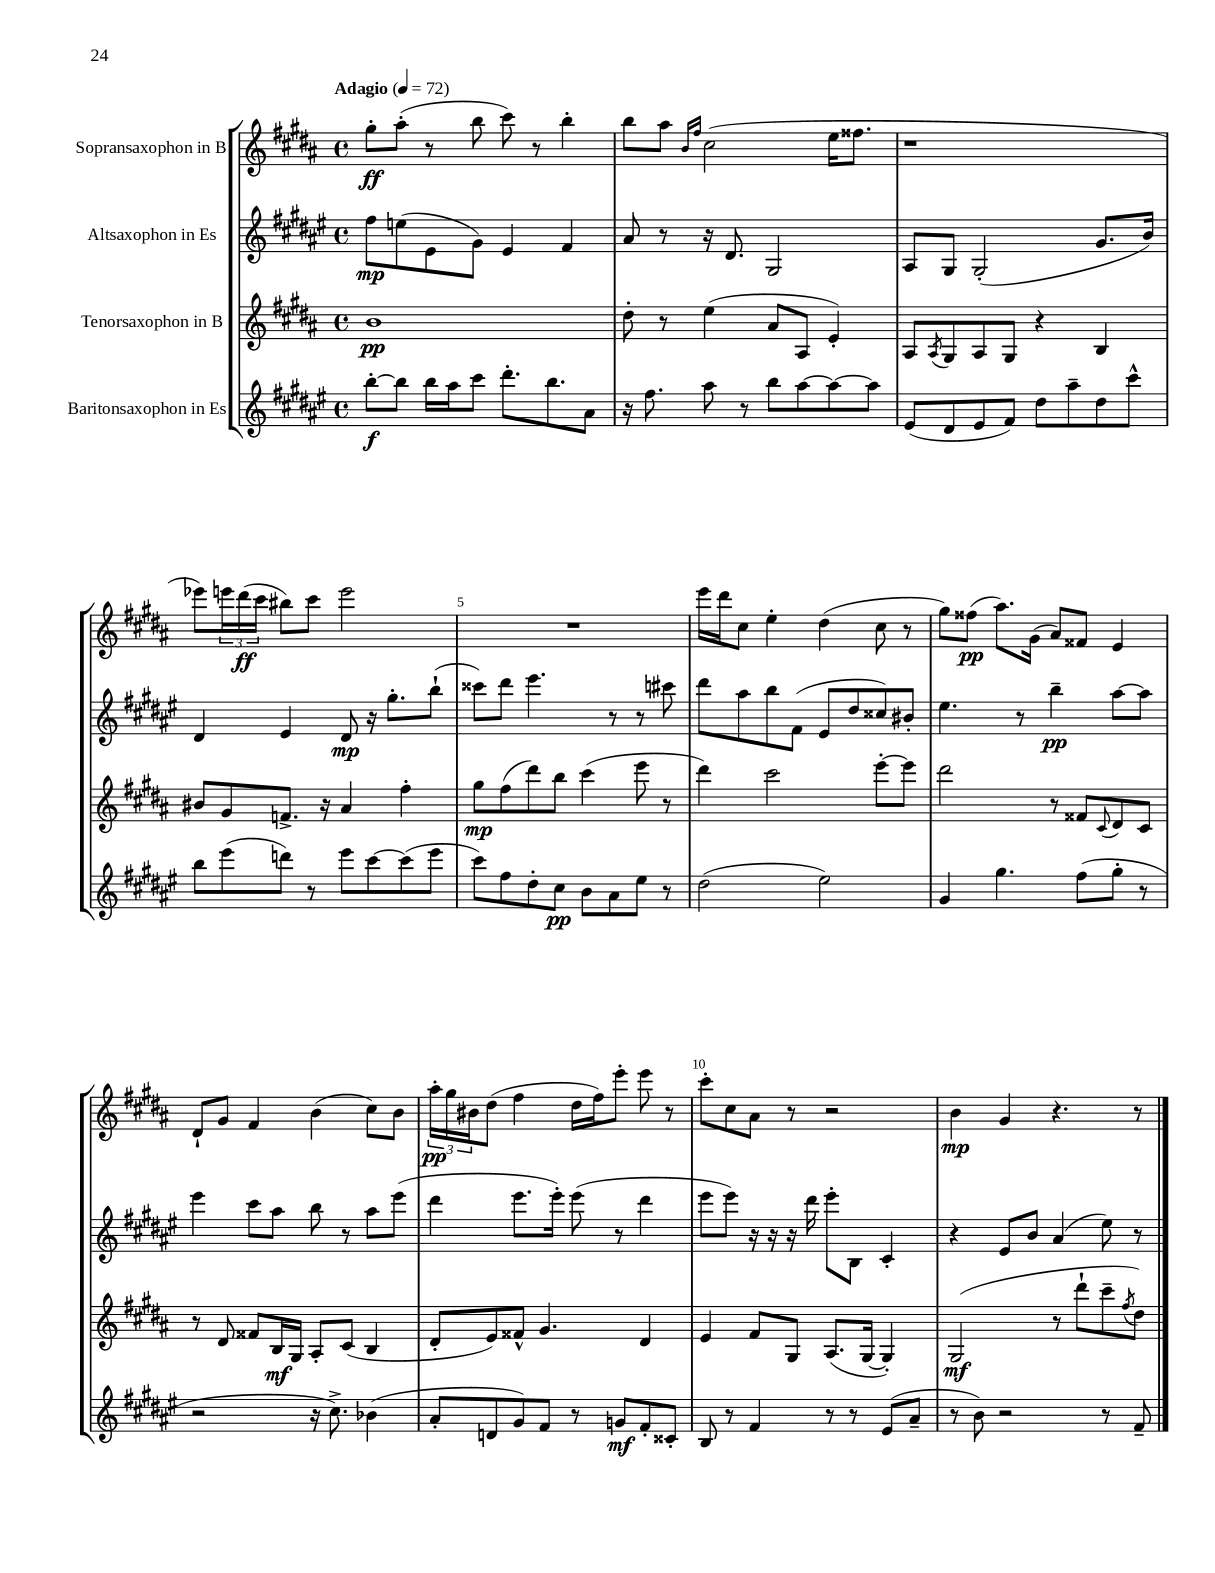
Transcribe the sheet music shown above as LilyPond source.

<<
\new StaffGroup <<
\new Staff = "s0" \with { instrumentName = "Sopransaxophon in B" } {
    \clef treble \key b \major \defaultTimeSignature \time 4/4 \tempo "Adagio" 4 = 72
    gis''8-.\ff ais''8-.( r8 b''8 cis'''8) r8 b''4-. |
    b''8 ais''8 \grace { b'16 fis''16 } cis''2( e''16 fisis''8. |
    r1 |
    ees'''8) \tuplet 3/2 { e'''16 dis'''16\ff( cis'''16 } bis''8) cis'''8 e'''2 |
    R1 |
    e'''16 dis'''16 cis''8 e''4-. dis''4( cis''8 r8 |
    gis''8) fisis''8\pp( ais''8.) gis'16( ais'8) fisis'8 e'4 |
    dis'8-! gis'8 fis'4 b'4( cis''8) b'8 |
    \tuplet 3/2 { ais''16-.\pp gis''16 bis'16 } dis''8( fis''4 dis''16 fis''16) e'''8-. e'''8 r8 |
    cis'''8-. cis''8 ais'8 r8 r2 |
    b'4\mp gis'4 r4. r8 \bar "|." |
}
\new Staff = "s1" \with { instrumentName = "Altsaxophon in Es" } {
    \clef treble \key fis \major \defaultTimeSignature \time 4/4
    fis''8\mp e''8( eis'8 gis'8) eis'4 fis'4 |
    ais'8 r8 r16 dis'8. gis2 |
    ais8 gis8 gis2-.( gis'8. b'16) |
    dis'4 eis'4 dis'8\mp r16 gis''8.-. b''8-!( |
    cisis'''8) dis'''8 eis'''4. r8 r8 cis'''8 |
    dis'''8 ais''8 b''8 fis'8( eis'8 dis''8 cisis''8) bis'8-. |
    eis''4. r8 b''4--\pp ais''8~ ais''8 |
    eis'''4 cis'''8 ais''8 b''8 r8 ais''8 eis'''8( |
    dis'''4 eis'''8. eis'''16-.) eis'''8( r8 dis'''4 |
    eis'''8 eis'''8) r16 r16 r16 dis'''16 eis'''8-. b8 cis'4-. |
    r4 eis'8 b'8 ais'4( eis''8) r8 \bar "|." |
}
\new Staff = "s2" \with { instrumentName = "Tenorsaxophon in B" } {
    \clef treble \key b \major \defaultTimeSignature \time 4/4
    b'1\pp |
    dis''8-. r8 e''4( ais'8 ais8 e'4-.) |
    ais8 \acciaccatura { ais8 } gis8 ais8 gis8 r4 b4 |
    bis'8 gis'8 f'8.-> r16 ais'4 fis''4-. |
    gis''8\mp fis''8( dis'''8) b''8 cis'''4( e'''8 r8 |
    dis'''4) cis'''2 e'''8~-. e'''8 |
    dis'''2 r8 fisis'8 \appoggiatura { cis'8 } dis'8 cis'8 |
    r8 dis'8 fisis'8 b16\mf gis16 ais8-. cis'8( b4 |
    dis'8-. e'8) fisis'8-^ gis'4. dis'4 |
    e'4 fis'8 gis8 ais8.( gis16~ gis4-.) |
    gis2\mf( r8 dis'''8-! cis'''8-- \acciaccatura { fis''8 } dis''8) \bar "|." |
}
\new Staff = "s3" \with { instrumentName = "Baritonsaxophon in Es" } {
    \clef treble \key fis \major \defaultTimeSignature \time 4/4
    b''8~-.\f b''8 b''16 ais''16 cis'''8 dis'''8.-. b''8. ais'8 |
    r16 fis''8. ais''8 r8 b''8 ais''8~ ais''8~ ais''8 |
    eis'8( dis'8 eis'8 fis'8) dis''8 ais''8-- dis''8 cis'''8-^ |
    b''8 eis'''8( d'''8) r8 eis'''8 cis'''8~ cis'''8( eis'''8 |
    cis'''8) fis''8 dis''8-. cis''8\pp b'8 ais'8 eis''8 r8 |
    dis''2( eis''2) |
    gis'4 gis''4. fis''8( gis''8-. r8 |
    r2 r16 cis''8.->) bes'4( |
    ais'8-. d'8 gis'8) fis'8 r8 g'8\mf fis'8-. cisis'8-. |
    b8 r8 fis'4 r8 r8 eis'8( ais'8-- |
    r8 b'8) r2 r8 fis'8-- \bar "|." |
}
>>
>>
\layout { \context { \Score \override BarNumber.break-visibility = ##(#f #t #t) barNumberVisibility = #(every-nth-bar-number-visible 5) } }
